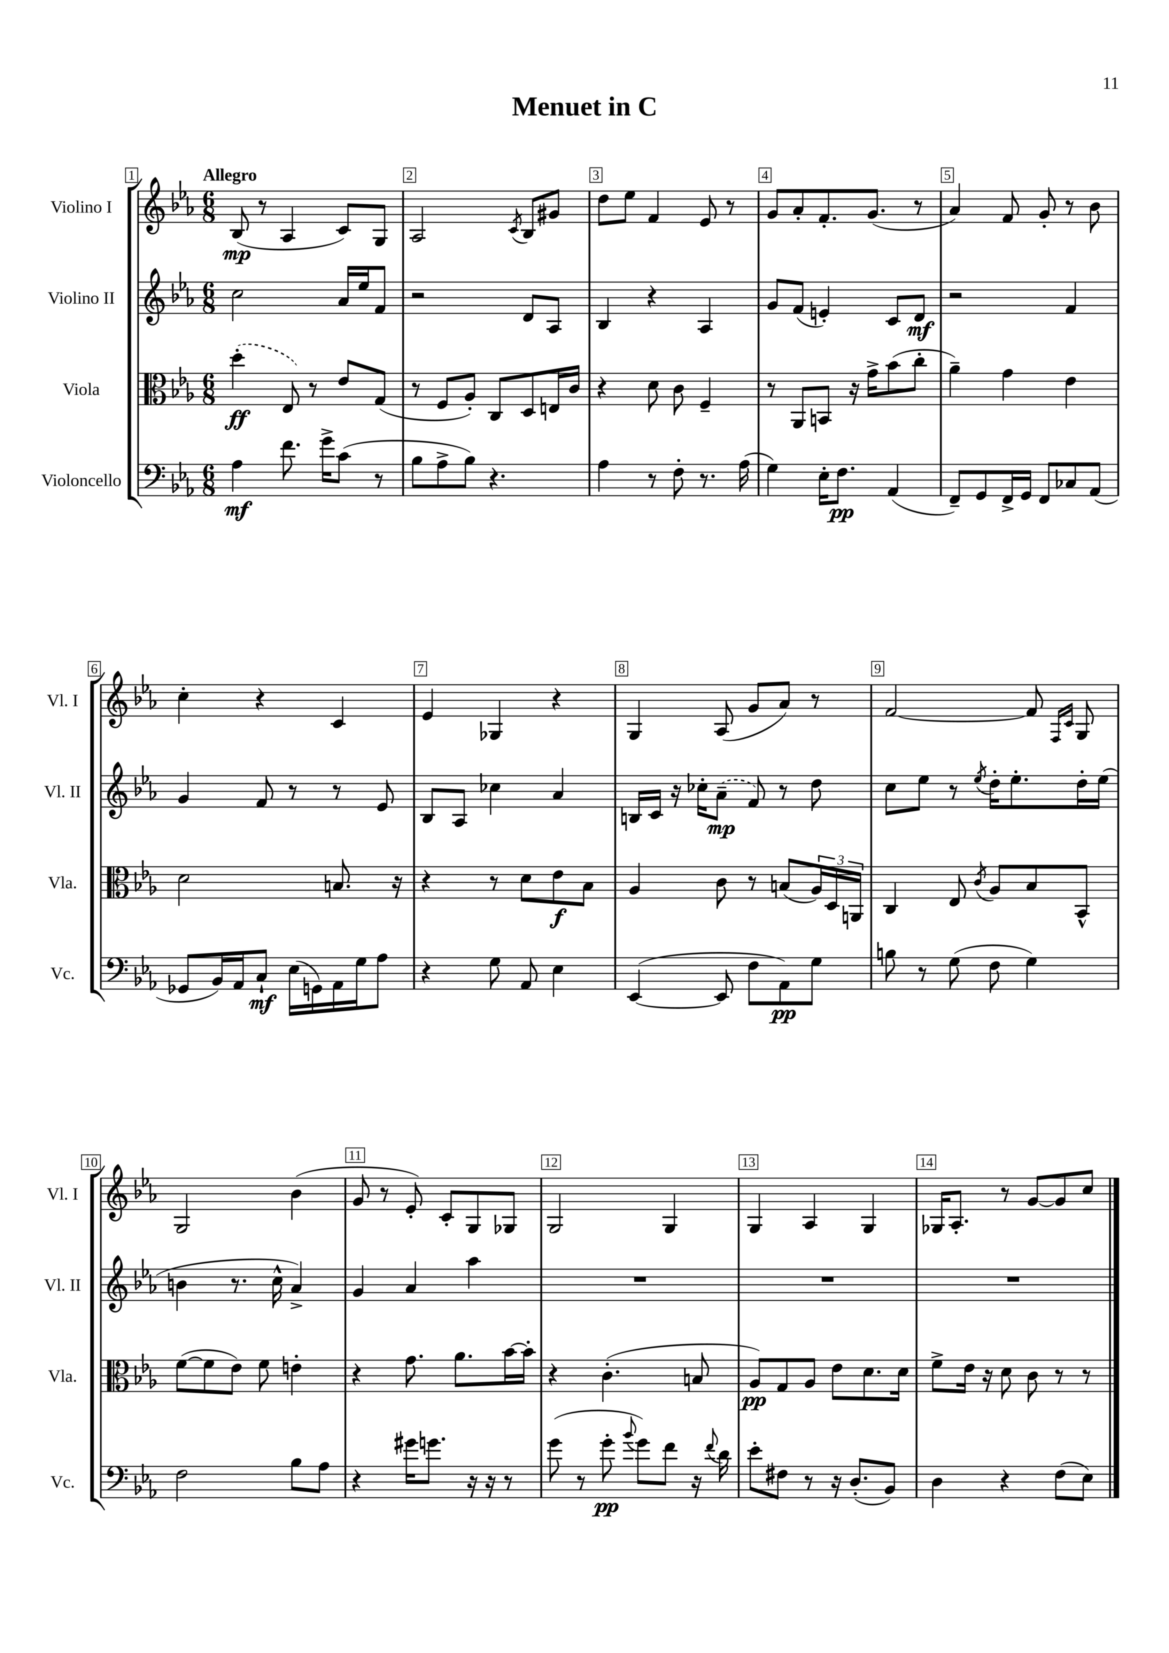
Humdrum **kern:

**kern	**kern	**kern	**kern
*staff4	*staff3	*staff2	*staff1
*clefF4	*clefC3	*clefG2	*clefG2
*k[b-e-a-]	*k[b-e-a-]	*k[b-e-a-]	*k[b-e-a-]
*M6/8	*M6/8	*M6/8	*M6/8
4A-\	(4dd'\	2cc\	(8B-/
.	.	.	8r
8.f\	8E-/)	.	4A-/
.	8r	.	.
16g^\LK	.	.	.
(8c\J	8e-/L	16a-/LL	8c/L)
.	.	16ee-/J	.
8r	(8G/J	8f/J	8G/J
=	=	=	=
8B-\L	8r	2r	2A-/
8A-^\	8F/L	.	.
8B-\J)	8A-'/J)	.	.
4.r	8C/L	.	.
.	.	.	8qc/
.	8D/	8d/L	8B-/L
.	16E/L	8A-/J	8g#/J
.	16c/JJ	.	.
=	=	=	=
4A-\	4r	4B-/	8dd\L
.	.	.	8ee-\J
8r	8d\	4r	4f/
8F'\	8c\	.	.
8.r	4F~/	4A-/	8e-/
.	.	.	8r
(16A-\	.	.	.
=	=	=	=
4G\)	8r	8g/L	8g/L
.	8AA-/L	(8f/J	8a-'/
16E-'\LK	8BB/J	4e'/)	8.f'/
8.F\J	.	.	.
.	16r	.	.
.	16g^\LK	.	(8.g/J
(4AA-/	(8b-\	8c/L	.
.	8cc'\J	8d/J	8r
=	=	=	=
8FF~/L)	4a-~\)	2r	4a-/)
8GG/	.	.	.
16FF^/L	4g\	.	8f/
16GG/JJ	.	.	.
8FF/L	.	.	8g'/
8C-/	4e-\	4f/	8r
(8AA-/J	.	.	8b-\
=	=	=	=
8GG-/L	2d\	4g/	4cc'\
16BB-/L)	.	.	.
16AA-/J	.	.	.
8C`/J	.	8f/	4r
(16E-\LL	.	8r	.
16GG\)	.	.	.
16AA-\	8.B/	8r	4c/
16G\J	.	.	.
8A-\J	.	8e-/	.
.	16r	.	.
=	=	=	=
4r	4r	8B-/L	4e-/
.	.	8A-/J	.
8G\	8r	4cc-\	4G-/
8AA-/	8d\L	.	.
4E-\	8e-\	4a-/	4r
.	8B-\J	.	.
=	=	=	=
([4EE-/	4A-/	16B/LL	4G/
.	.	16c/JJ	.
.	.	16r	.
.	.	16cc-'\LK	.
8EE-/]	8c\	(8a-~\J	(8A-/
8F\L	8r	8f/)	8g/L
8AA-\)	(8B/L	8r	8a-/J)
8G\J	24A-/L)	8dd\	8r
.	24D/	.	.
.	24AA/JJ	.	.
=	=	=	=
8B\	4C/	8cc\L	[2f/
8r	.	8ee-\J	.
(8G\	8E-/	8r	.
.	8qc/	8qee-/	.
8F\	8A-/L	16dd'\LK	.
.	.	8.ee-'\	.
4G\)	8B-/	.	8f/]
.	.	.	16qqF/LL
.	.	.	16qqc/JJ
.	8BB-^^/J	16dd'\L	8G/
.	.	(16ee-\JJ	.
=	=	=	=
2F\	([8f\L	4b\	2G/
.	8f\]	.	.
.	8e-\J)	8.r	.
.	8f\	.	.
.	.	16cc^^\	.
8B-\L	4e'\	4a-^/)	(4b-\
8A-\J	.	.	.
=	=	=	=
4r	4r	4g/	8g/
.	.	.	8r
16g#\LK	8.g\	4a-/	8e-'/)
8.g\J	.	.	.
.	.	.	8c'/L
.	8.a-\L	.	.
16r	.	4aa-\	8G/
16r	.	.	.
8r	[16b-\L	.	8G-/J
.	16b-'\]JJ	.	.
=	=	=	=
(8g\	4r	2.r	2G/
8r	.	.	.
8g'\	(4.c'\	.	.
8qqb-/	.	.	.
8g\L)	.	.	.
8f\J	.	.	4G/
16r	8B/	.	.
8qqf/	.	.	.
16d\	.	.	.
=	=	=	=
8e-'\L	8A-/L)	2.r	4G/
8F#\J	8G/	.	.
8r	8A-/J	.	4A-/
16r	8e-\L	.	.
(8.D'/L	.	.	.
.	8.d\	.	4G/
8BB-/J)	.	.	.
.	16d\Jk	.	.
=	=	=	=
4D\	8f^\L	2.r	16G-/LK
.	.	.	8.A-'/J
.	16e-\Jk	.	.
.	16r	.	.
4r	8d\	.	8r
.	8c\	.	[8g/L
(8F\L	8r	.	8g/]
8E-\J)	8r	.	8cc/J
==	==	==	==
*-	*-	*-	*-
